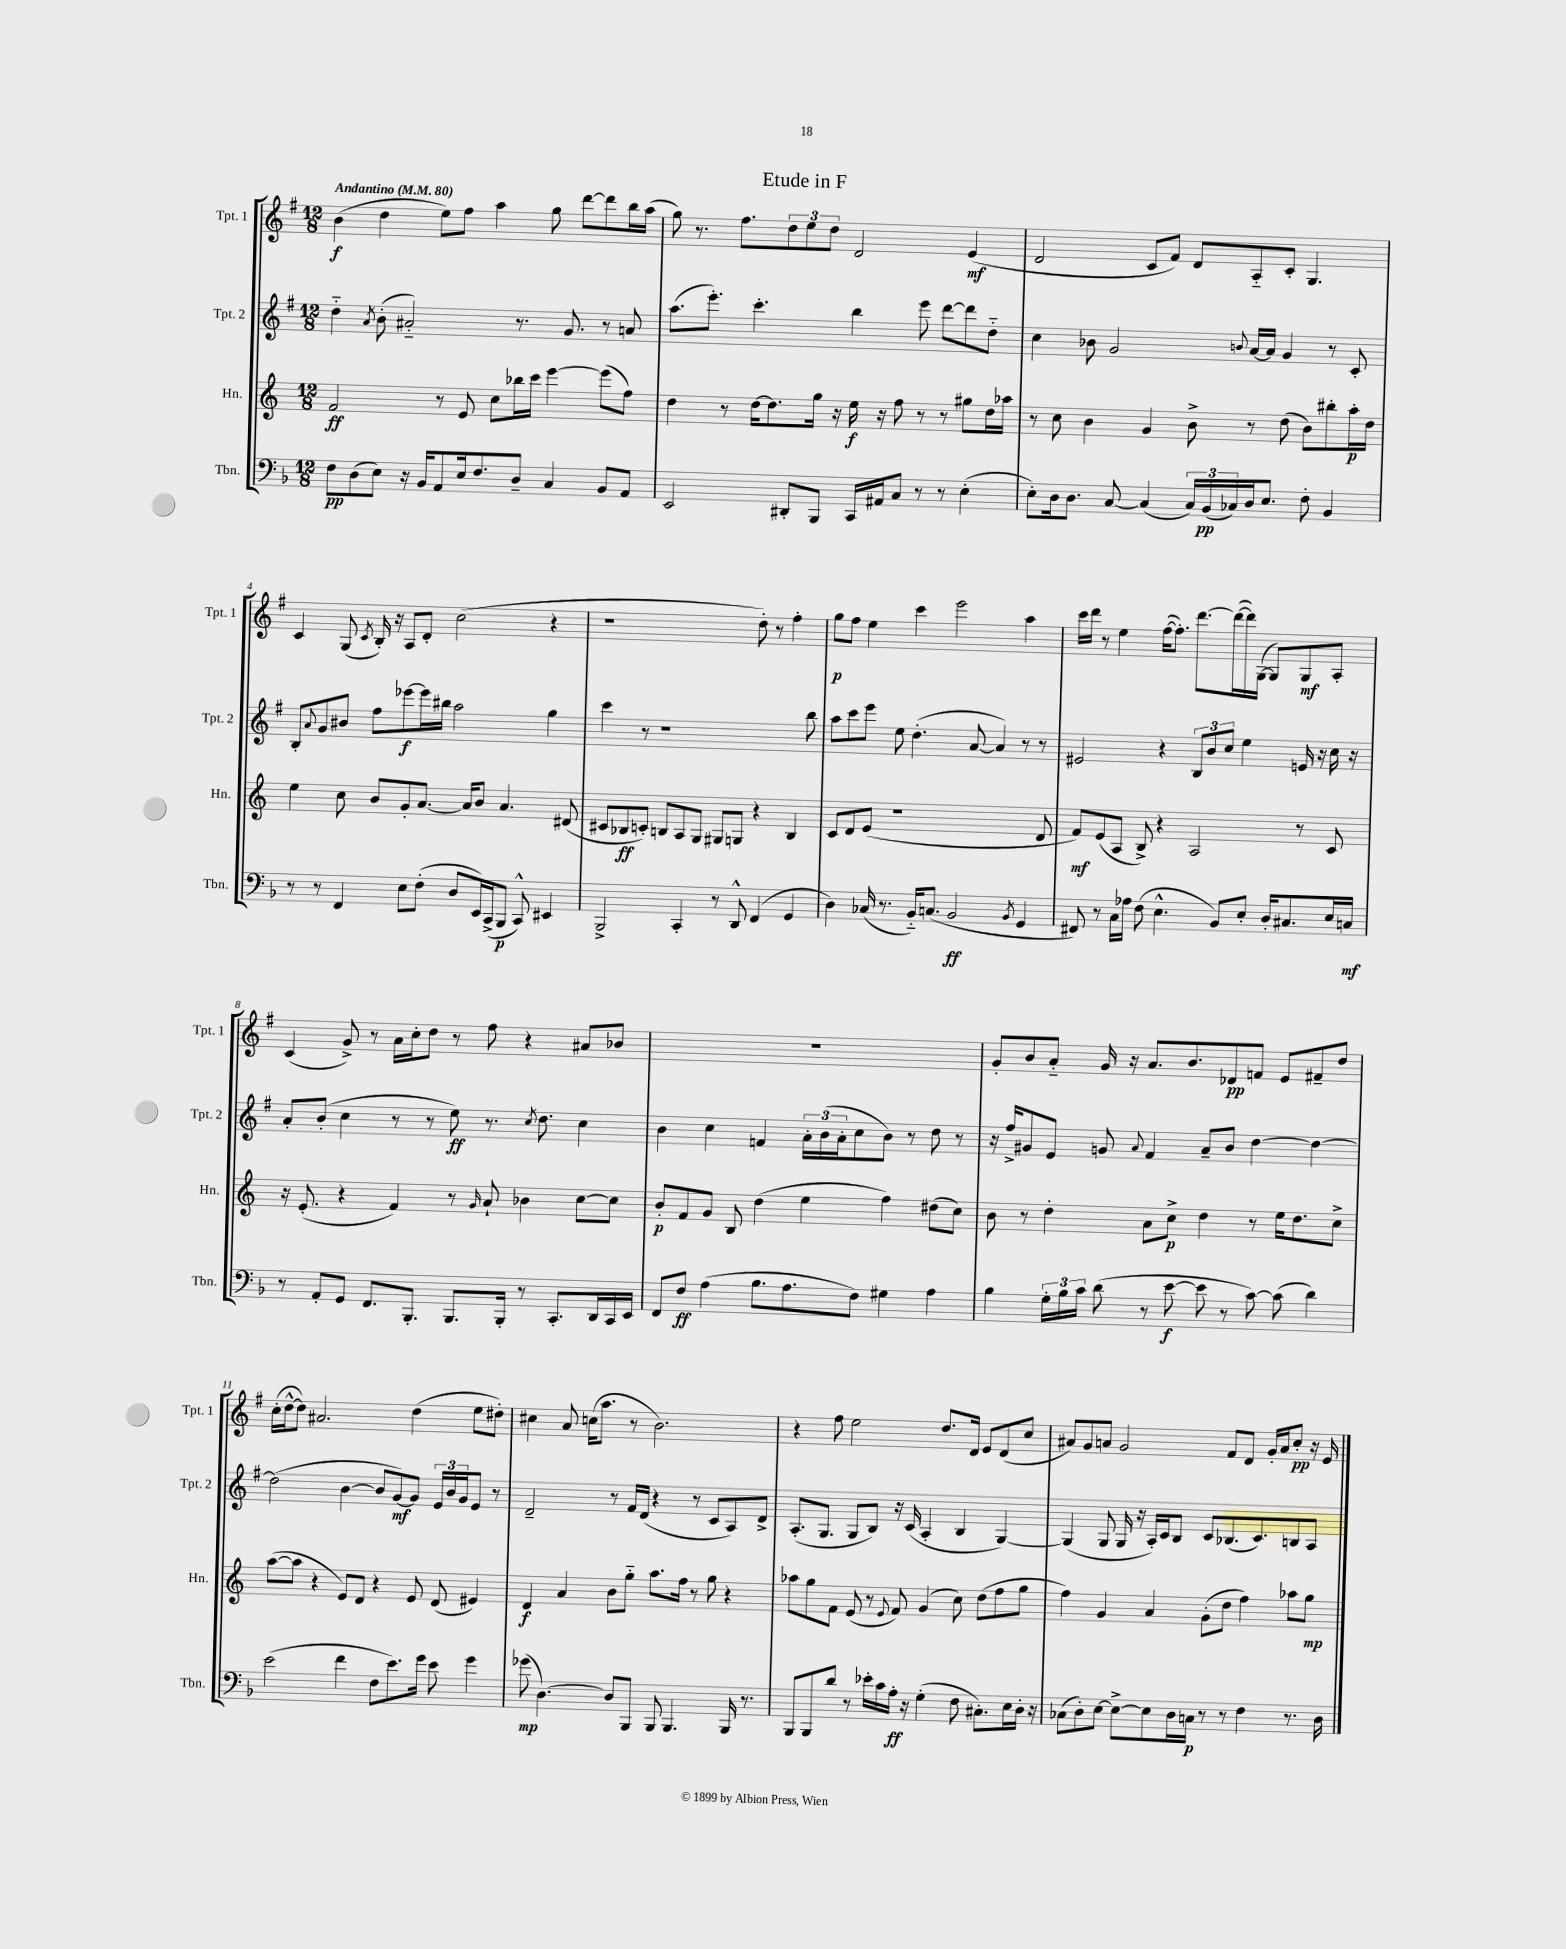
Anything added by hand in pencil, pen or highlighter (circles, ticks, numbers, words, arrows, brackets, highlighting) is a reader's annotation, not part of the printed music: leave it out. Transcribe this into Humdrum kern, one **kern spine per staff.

**kern	**kern	**kern	**kern
*staff4	*staff3	*staff2	*staff1
*clefF4	*clefG2	*clefG2	*clefG2
*k[b-]	*k[]	*k[f#]	*k[f#]
*M12/8	*M12/8	*M12/8	*M12/8
*MM80	*MM80	*MM80	*MM80
8F	2f	4dd'~	(4b
(8D	.	.	.
.	.	8qa	.
8E)	.	(8b'	4dd
16r	.	2a#'~)	.
16BB-	.	.	.
8AA	8r	.	8ee)
16E	8e	.	8ff#
8.F	.	.	.
.	8cc	.	4aa
8D~	16bb-	8.r	.
.	16ccc	.	.
4C	[4eee	.	8gg
.	.	8.g	.
.	.	.	[8ddd
8BB-	(8eee]	8r	8ddd]
8AA	8ff)	8a	16bb
.	.	.	(16aa
=	=	=	=
2EE	4dd	(8.aa	8gg)
.	.	.	8.r
.	.	8.eee')	.
.	8r	.	.
.	.	.	8.ff#
.	[16dd	4.ccc'	.
.	8.dd]	.	.
8DD#'	.	.	12dd
.	.	.	12ee
8BBB-	16gg	.	.
.	.	.	12dd
.	16r	.	.
16CC	16ee	4bb	2d
16AA#	16r	.	.
8C	8ff	.	.
8r	8r	8eee	.
8r	8r	[8ddd	.
(4E'	8gg#	8ddd]	(4e
.	16dd	8dd'~	.
.	16aa-	.	.
=	=	=	=
8E')	8r	4cc	2d
16D	8cc	.	.
8.D	.	.	.
.	4b	8b-	.
[8C	.	2g	.
(4C]	4g	.	8c
.	.	.	8f#)
24C)	8b^	.	8d
(24BB-	.	.	.
24C-)	.	.	.
.	.	8qqb	.
16D	8r	[16a	8A'~
8.E	.	16a]	.
.	(8dd	4g	8c'
8F'	8b)	.	4.G
4BB-	8bb#'	8r	.
.	16aa'	8c'	.
.	16dd	.	.
=	=	=	=
8r	4ee	8B'	4c
.	.	8qqa	.
8r	.	8g	.
4FF	8cc	8b#	(8G
.	.	.	8qc
.	8b	8ff#	16B')
.	.	.	16r
8E	8g'	[8eee-	8A
(8F'	[8.a	16eee-]	8d'
.	.	16bb#	.
8D	.	2aa	(2cc
.	16a]	.	.
16EE)	8b	.	.
(16CC^	.	.	.
8BBB-	4.a	.	.
8CC^^)	.	.	.
4EE#	.	4gg	4r
.	(8d#	.	.
=	=	=	=
2BBB-^	8c#	4ccc	1r
.	8B-	.	.
.	8c')	8r	.
.	8B	1r	.
4CC'	8A	.	.
.	8G	.	.
8r	8G#	.	.
8DD^^	8G	.	.
(4FF	4r	.	8dd')
.	.	.	8r
4GG	4B	.	4ff#'
.	.	8bb	.
=	=	=	=
4D)	8c	8aa	8gg
.	8d	8ccc	8ff#
(16C-	(8e	8eee	4ee
8.r	.	.	.
.	1r	8ee	.
16BB-'~)	.	(4.dd'	4ccc
(8.C	.	.	.
2BB-	.	.	2eee
.	.	[8a	.
.	.	4a])	.
8qBB-	.	.	.
4GG	.	8r	4aa
.	8d	8r	.
=	=	=	=
8FF#)	8f)	2e#	16ccc
.	.	.	16ddd
8r	(8e	.	8r
16C	8A	.	4ee
16A-	.	.	.
(8F	8B^)	.	.
4.E^^	4r	4r	([16ff#
.	.	.	8.ff#'])
.	2A	12B	[8.ddd
.	.	12b	.
8BB-)	.	.	.
.	.	12cc	.
.	.	.	(16ddd_
8E'	.	4ee	16ddd])
.	.	.	([16G
16D'	.	.	8G])
8.C#	.	.	.
.	8r	16e	8G
.	.	16r	.
16E	8c	16cc	8A'
16C	.	16r	.
=	=	=	=
8r	16r	8a'	(4c
.	(8.e'	.	.
8AA'	.	(8b'	.
8GG	4r	4cc	8g^)
8.FF	.	.	8r
.	4f)	8r	16a
8.BBB-'	.	.	16cc'
.	.	8r	8dd
8.BBB-	8r	8ee)	8r
.	16qqg	.	.
.	8a`	8.r	8ff#
16BBB-'	.	.	.
8r	4b-	.	4r
.	.	8qcc	.
.	.	8.dd	.
8.CC'	.	.	.
.	[8cc	4cc	8a#
16DD	.	.	.
16CC	8cc]	.	8b-
16EE	.	.	.
=	=	=	=
8FF	8b'	4b	1.r
8F	8f	.	.
(4A	8g	4cc	.
.	8B	.	.
8.B-	(4dd	4f	.
8.A	.	.	.
.	4ee	24a'	.
.	.	(24b	.
.	.	24a'	.
8F)	.	8cc	.
4G#	4ff)	8b)	.
.	.	8r	.
4A	(8dd#	8dd	.
.	8cc)	8r	.
=	=	=	=
4B-	8b	16r	8g'
.	.	16ff#^	.
.	8r	8g#	8b
24G'	4dd'	8e	8a'~
24B-	.	.	.
24c	.	.	.
(8d	.	8g	16g
.	.	.	16r
.	.	8qqa	.
8r	8a	4f#	8.a
[8e	8cc^	.	.
.	.	.	8.b
8e]	4dd	8a~	.
8r	.	8b	8d-
[8c)	8r	[4dd	8f
(8c]	16ee	.	8e
.	8.dd	.	.
4d)	.	4dd_	8f#~
.	8cc^	.	8dd
=	=	=	=
(2e	([8aa	(2dd]	(16cc'
.	.	.	[16dd^^
.	8aa]	.	8dd])
.	4r	.	2.a#
4f	8e)	[4b	.
.	8d	.	.
8F	4r	8b]	.
8.e)	.	[8g)	.
.	8e	8g]	(4dd
16g	.	.	.
8e	(8d	24e	.
.	.	24b	.
.	.	24g	.
4g	4e#)	8e	8ee
.	.	8r	8dd#')
=	=	=	=
(8g-	4d	2d~	4cc#
[4.D)	.	.	.
.	4a	.	8a
.	.	.	(16cc
.	.	.	8.aa
8D]	8b	8r	.
8BBB-	8gg'~	16f#	8r
.	.	(16d	.
8BBB-	8.aa	4r	2.b)
4.BBB-	.	.	.
.	16ff	.	.
.	8r	8r	.
.	8gg	8c	.
16BBB-	4r	8A)	.
8.r	.	.	.
.	.	8d^	.
=	=	=	=
8BBB-	8aa-	(8.A'	4r
8BBB-	8gg	.	.
.	.	8.G	.
8d	8f	.	8ff#
8r	(8e	8G	2ee
16e-'	8r	8B)	.
16c	.	.	.
.	8qqe	.	.
16A'	8f)	16r	.
16r	.	(16c	.
(4G'	(4g	4A'	.
.	.	.	8.dd
8F	8cc)	4B	.
.	.	.	16d
8.C#')	(8dd	.	8e
.	8ff	[4G)	(8d
16E	.	.	.
16D'	8gg	.	8cc
16r	.	.	.
=	=	=	=
(8C-	4ff)	(4G]	8a#)
8D')	.	.	8g
[8E	4g	8G	8a
8E^_	.	16G	2g
.	.	16r	.
8E]	4a	16A')	.
.	.	16c	.
16D	.	8B	.
16C	.	.	.
8r	(8g'	8c	.
8r	8dd	(8.B-	8f#
4F	4ff)	.	8d
.	.	8.c)	.
.	.	.	16g'
.	.	.	16a
8.r	8aa-	8B	8cc'
.	8gg	8A	16r
16D	.	.	16e
==	==	==	==
*-	*-	*-	*-
